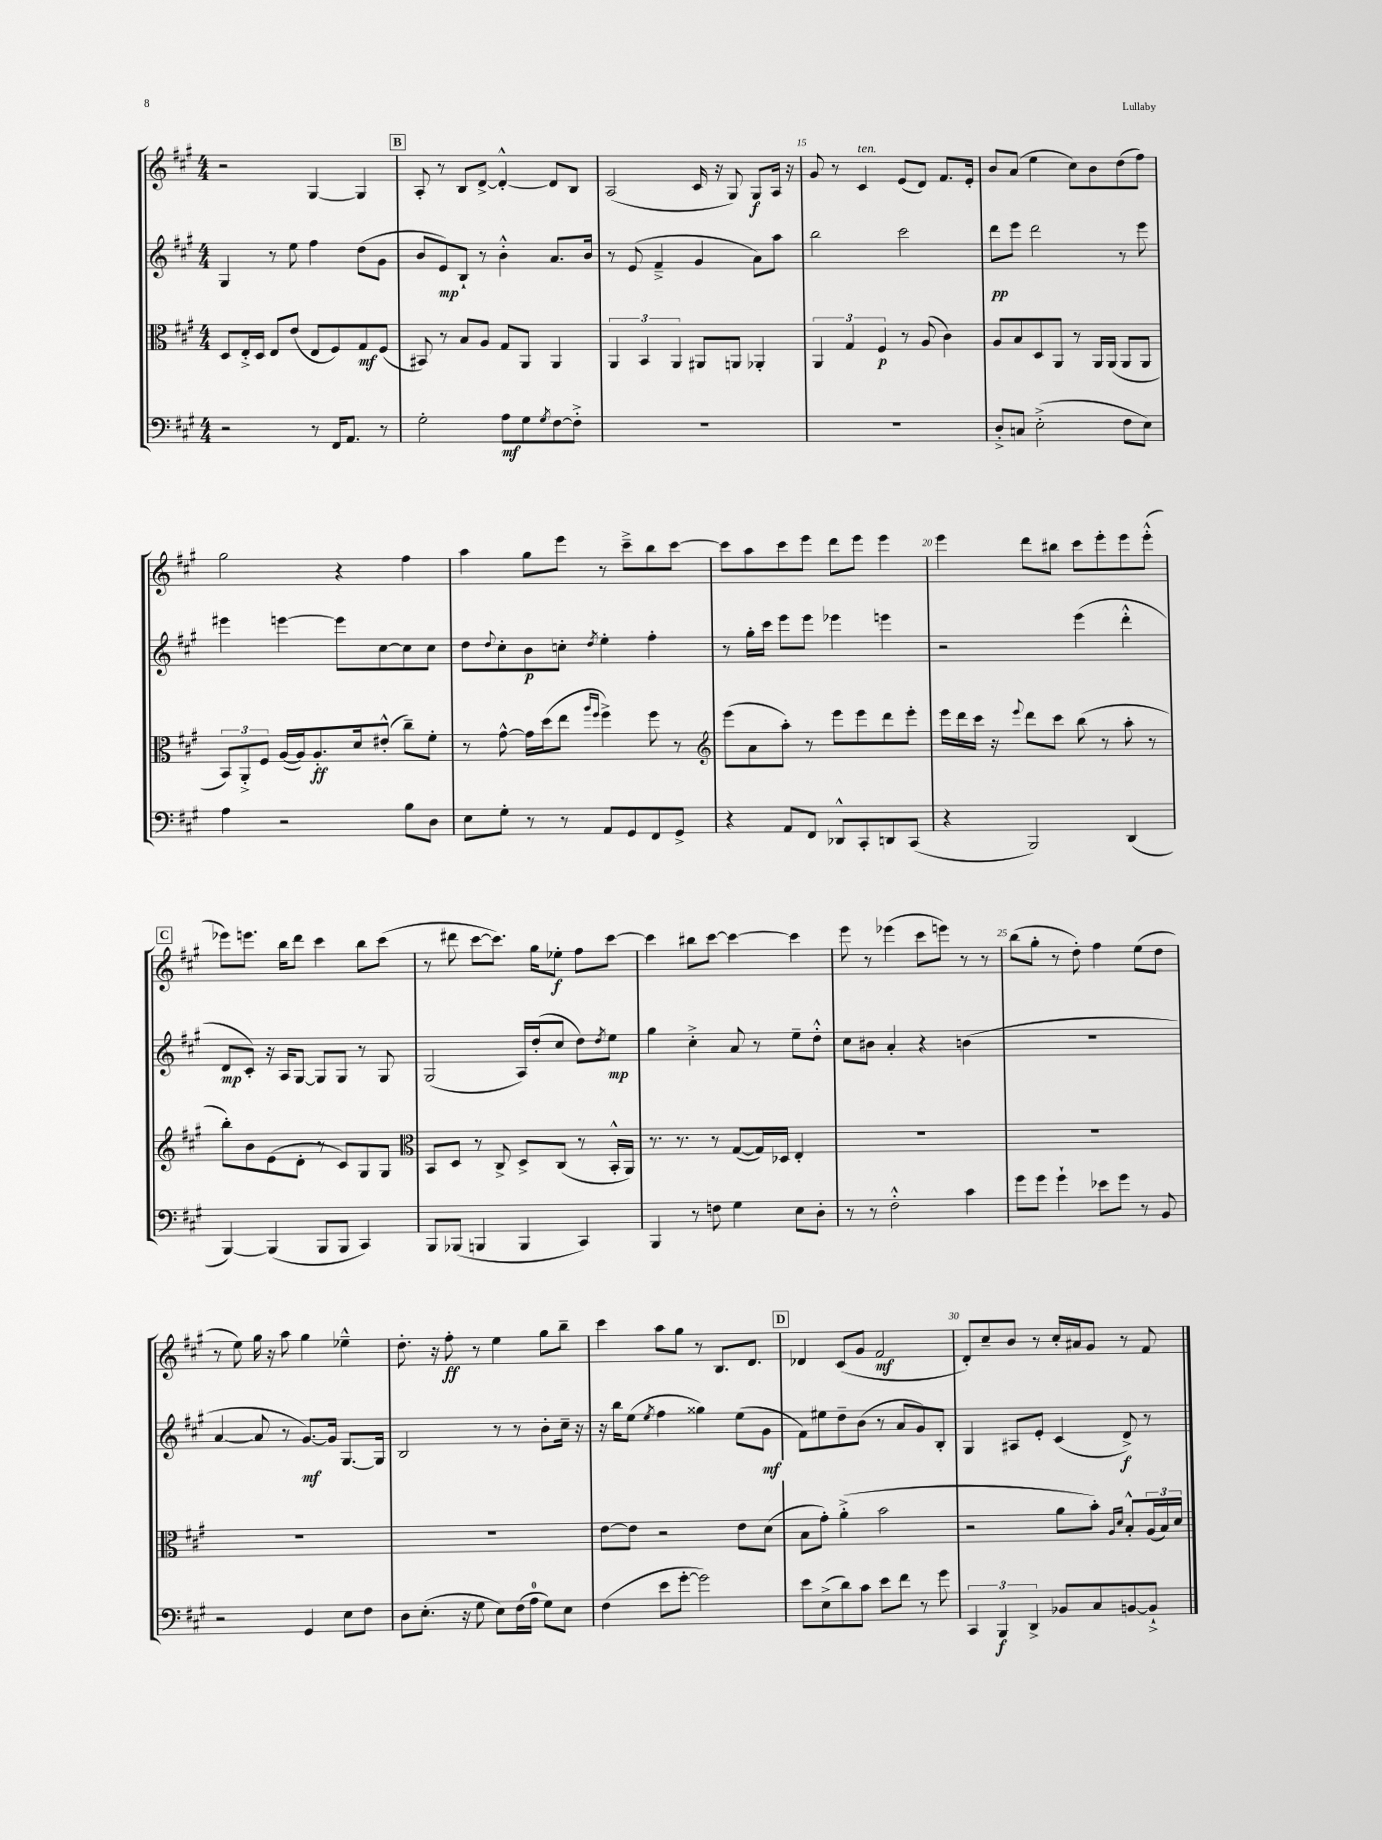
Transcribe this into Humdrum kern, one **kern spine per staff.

**kern	**kern	**kern	**kern
*staff4	*staff3	*staff2	*staff1
*clefF4	*clefC3	*clefG2	*clefG2
*k[f#c#g#]	*k[f#c#g#]	*k[f#c#g#]	*k[f#c#g#]
*M4/4	*M4/4	*M4/4	*M4/4
2r	8D/L	4G#/	2r
.	16E'^/L	.	.
.	16D/JJ	.	.
.	8E/L	8r	.
.	(8e/J	8ee\	.
8r	8E/L	4ff#\	[4G#/
16FF#/LK	8F#/)	.	.
8.AA/J	.	.	.
.	8G#/	(8dd\L	4G#/]
8r	(8F#/J	8g#\J	.
=	=	=	=
2G#'\	8BB#/)	8b/L	8A'/
.	8r	8e/)	8r
.	8B/L	8B`/J	8B/L
.	8A/J	8r	[8d^/J
8A\L	8G#/L	4b'^^\	4d'^^/_
8G#\	8AA/J	.	.
8qG#/	.	.	.
[8F#\	4AA/	8.a/L	8d/]L
8F#'^\]J	.	.	8B/J
.	.	16b/Jk	.
=	=	=	=
1r	6AA/	8r	(2A/
.	.	(8e/	.
.	6BB/	.	.
.	.	4f#~^/	.
.	6AA/	.	.
.	8AA#/L	4g#/	16c#/
.	.	.	16r
.	8AA/J	.	8G#/)
.	4AA-'/	8a\L)	8G#/L
.	.	8aa\J	16A/Jk
.	.	.	16r
=	=	=	=
1r	6AA/	2bb\	8g#/
.	.	.	8r
.	6G#/	.	.
.	.	.	4c#/
.	6F#/	.	.
.	8r	2ccc#\	(8e/L
.	(8A/	.	8d/J)
.	4c#\)	.	8.f#/L
.	.	.	16e'/Jk
=	=	=	=
8D'^/L	8A/L	8ddd\L	8b/L
8C/J	8B/	8eee\J	(8a/J
(2E'^\	8D/	2ddd\	4ee\
.	8AA/J	.	.
.	8r	.	8cc#\L)
.	16AA/LL	.	8b\
.	(16AA/JJ	.	.
8F#\L	8AA/L	8r	(8dd\
8E\J)	8AA/J	8eee\	8ff#\J)
=	=	=	=
4A\	12BB/L)	4eee#\	2gg#\
.	12AA'^/	.	.
.	12F#/J	.	.
2r	([16A/LL	[4eee\	.
.	16A/]J)	.	.
.	8.A'/	.	.
.	.	8eee\]L	4r
.	16d/k	.	.
.	(8e#'^^/J	[8cc#\	.
8B\L	8cc#~\L)	8cc#\]	4ff#\
8D\J	8f#'\J	8cc#\J	.
=	=	=	=
8E\L	8r	8dd\L	4aa\
.	.	8qqdd/	.
8G#'\J	[8g#^^\	8cc#'\	.
8r	16g#\]LL	8b\	8gg#\L
.	(16dd\J	.	.
8r	8ee\J	8cc'\J	8eee\J
.	16qqaa/LL	.	.
.	16qqff#/JJ	8qdd/	.
8AA/L	4ff#^\)	4ee'\	8r
8GG#/	.	.	8ccc#~^\L
8FF#/	8ff#\	4ff#'\	8bb\
8GG#^/J	8r	.	[8ccc#\J
=	=	=	=
*	*clefG2	*	*
4r	(8eee\L	8r	8ccc#\]L
.	8a\	16gg#'\LL	8aa\
.	.	16ccc#\JJ	.
8AA/L	8aa'\J)	8eee\L	8ccc#\
8FF#/J	8r	8eee\J	8eee\J
8DD-^^/L	8eee\L	4eee-\	8ddd\L
8CC#'/	8eee\	.	8eee\J
8DD/	8ddd\	4eee\	4eee\
(8CC#/J	8eee'\J	.	.
=	=	=	=
4r	16eee\LL	2r	4eee\
.	16ddd\	.	.
.	16ccc#\JJ	.	.
.	16r	.	.
.	8qqeee/	.	.
2BBB/)	8ddd\L	.	8ddd\L
.	8ccc#\J	.	8bb#\J
.	(8bb\	(4eee\	8ccc#\L
.	8r	.	8eee'\
(4DD/	8aa'\	4ddd'^^\	8eee\
.	8r	.	(8eee'^^\J
=	=	=	=
[4BBB/)	8bb'\L)	8d/L	8eee-\L)
.	8b\	8c#'/J)	8.eee\J
(4BBB/]	(8e\	16r	.
.	.	16A/LK	16bb\LK
.	8d'\J	[8G#/J	8ddd\J
8BBB/L	8r	8G#/]L	4ccc#\
8BBB/J	8c#/L)	8G#/J	.
4CC#/)	8G#/	8r	8bb\L
.	8G#/J	8G#/	(8ccc#\J
=	=	=	=
*	*clefC3	*	*
8BBB/L	8BB/L	(2G#/	8r
(8BBB-/J	8D/J	.	8ddd#\
4BBB/	8r	.	[8ccc#\L
.	8C#^/	.	8.ccc#\]J)
4BBB/	8D^/L	16A/LL)	.
.	.	(16dd'/J	16gg#\LK
.	(8C#/J	8cc#/J	8ee-'\J
4CC#/)	8r	8dd\L)	8ff#\L
.	.	8qdd/	.
.	16BB'^^/LL	8ee\J	[8ccc#\J
.	16AA/JJ)	.	.
=	=	=	=
4BBB/	8.r	4gg#\	4ccc#\]
.	8.r	.	.
8r	.	4cc#'^\	8bb#\L
8F\	8r	.	[8ccc#\J
4G#\	([8G#/L	8a/	4ccc#\_
.	16G#/]L)	8r	.
.	16D-/JJ	.	.
8E\L	4E'/	8ee~\L	4ccc#\]
8D'\J	.	8dd'^^\J	.
=	=	=	=
8r	1r	8cc#\L	8eee\
8r	.	8b#\J	8r
2F#'^^\	.	4a'/	(4eee-\
.	.	4r	8ccc#\L
.	.	.	8eee\J)
4c#\	.	(4b\	8r
.	.	.	8r
=	=	=	=
8g#\L	1r	1r	(8bb\L
8g#\J	.	.	8gg#'\J
4g#`\	.	.	8r
.	.	.	8dd'\)
8e-\L	.	.	4ff#\
8g#\J	.	.	.
8r	.	.	(8ee\L
8BB/	.	.	8dd\J
=	=	=	=
2r	1r	[4a/	8r
.	.	.	8ee\)
.	.	8a/]	16gg#\
.	.	.	16r
.	.	8r	8aa\
4GG#/	.	[8.g#/L)	4gg#\
.	.	16g#/]Jk	.
8E\L	.	[8.G#/L	4ee-~^^\
8F#\J	.	.	.
.	.	16G#/]Jk	.
=	=	=	=
8D\L	1r	2B/	8.dd'\
(8.E'\J	.	.	.
.	.	.	16r
.	.	.	8ff#'\
16r	.	.	.
8G#\	.	.	8r
8E\L)	.	8r	4ee\
(16F#\L	.	8r	.
16A\JJ	.	.	.
8G#\L)	.	8b'\L	8gg#\L
8E\J	.	16cc#~\Jk	8bb~\J
.	.	16r	.
=	=	=	=
(4F#\	[8e\L	16r	4ccc#\
.	.	16bb\LK	.
.	8e\]J	(8ee\J	.
.	.	8qee/	.
8e\L	2r	4ff#\	8aa\L
[8g#'\J	.	.	8gg#\J
2g#\])	.	4gg##\)	8r
.	.	.	8.B/L
.	8e\L	(8ee\L	.
.	.	.	8.d/J
.	(8d\J	8g#\J	.
=	=	=	=
8e\L	8B\L	8f#\L)	4d-/
(8E^\	8g#'\J)	8ee#\	.
8d\)	(4a'^\	8dd~\	(8c#/L
8c#\J	.	(8b\J	8g#/J
8e\L	2b\	8r	2f#/
8f#\J	.	8a/L	.
8r	.	8g#/)	.
8g#\	.	8B'/J	.
=	=	=	=
6CC#/	2r	4G#/	8d'/L)
.	.	.	8cc#~/
6BBB/	.	.	.
.	.	8A#/L	8b/J
6DD^/	.	.	.
.	.	8e'/J	8r
8BB-/L	8a\L	(4c#/	16cc#'/LL
.	.	.	16a#/J
8C#/	8b'\J)	.	8g#/J
.	16qqA/LL	.	.
.	16qqd/JJ	.	.
[8BB/	8B'^^/L	8d^/)	8r
8BB`^/]J	(24A/L	8r	8f#/
.	24B/)	.	.
.	24d/JJ	.	.
==	==	==	==
*-	*-	*-	*-
